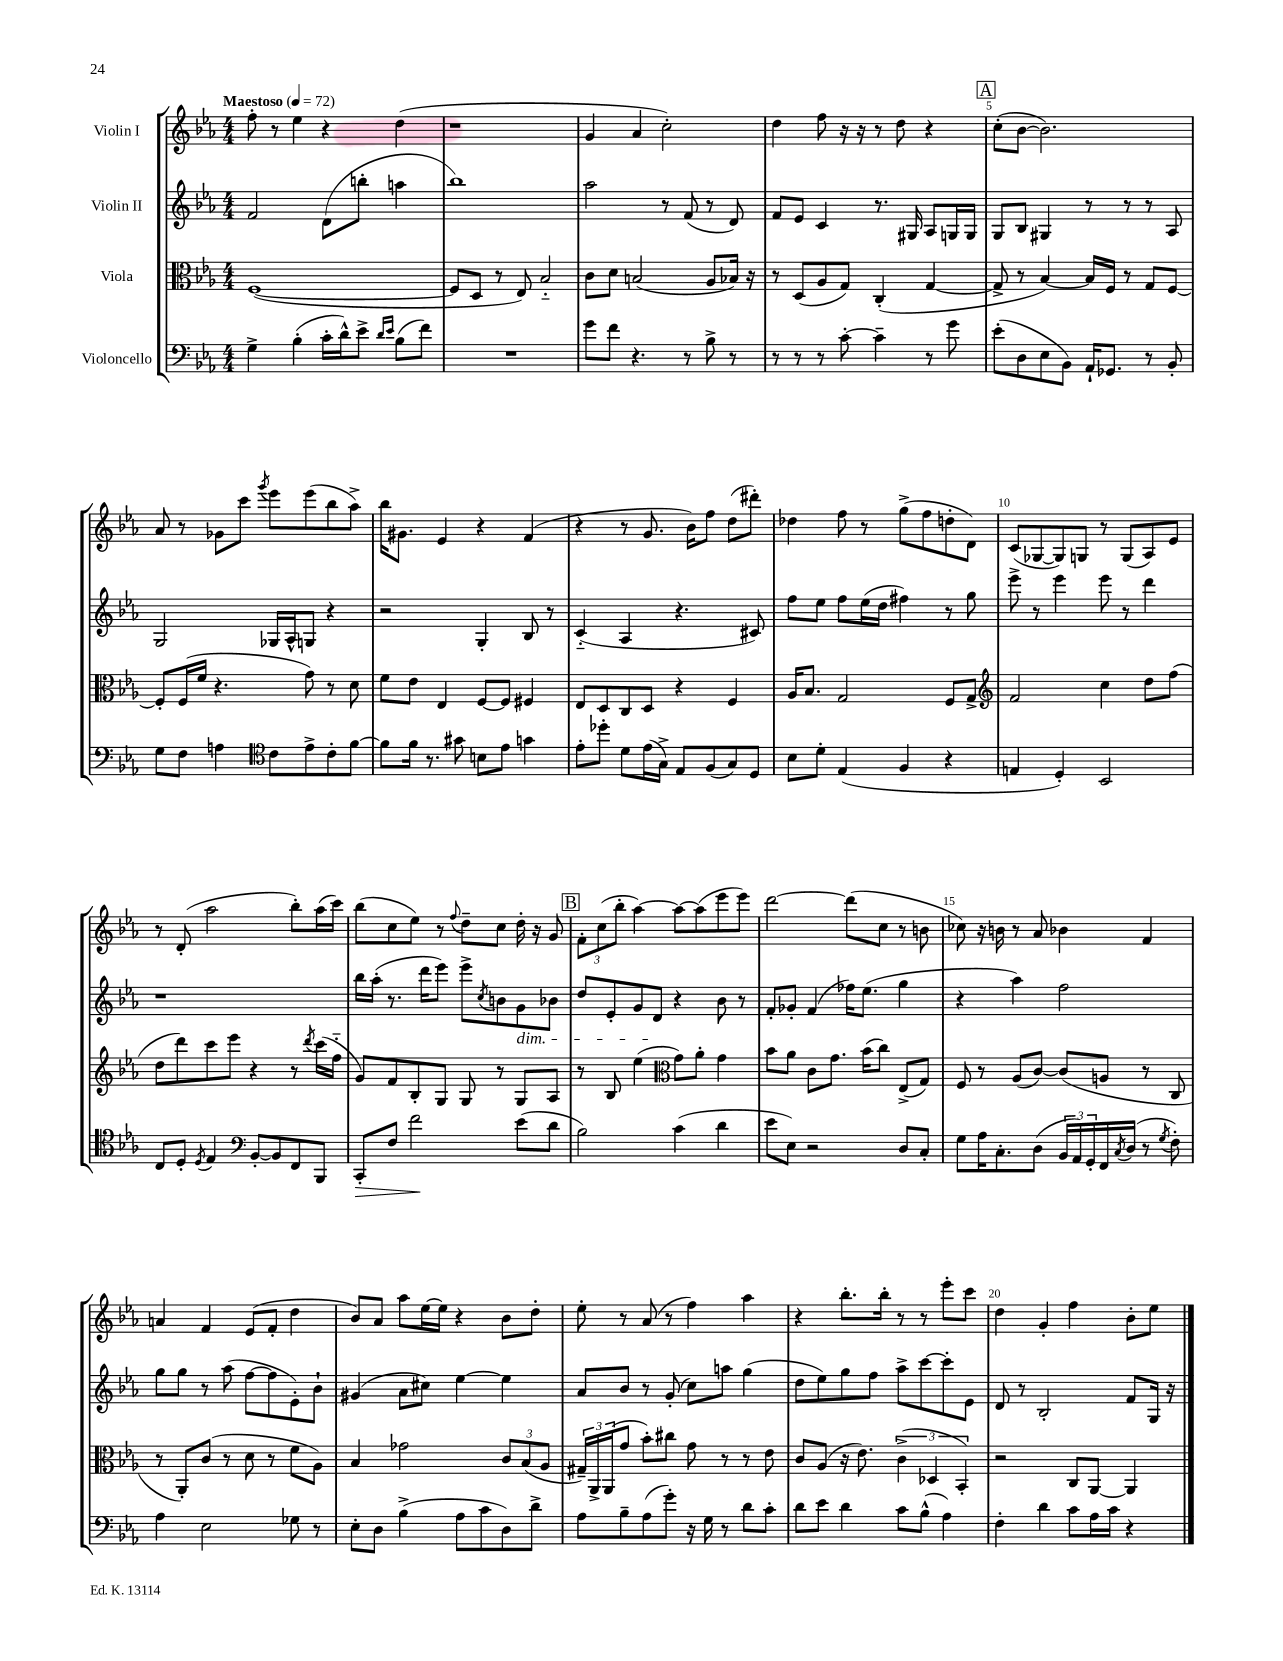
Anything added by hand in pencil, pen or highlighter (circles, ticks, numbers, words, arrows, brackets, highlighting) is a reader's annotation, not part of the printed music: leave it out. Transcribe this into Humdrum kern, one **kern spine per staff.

**kern	**kern	**kern	**kern
*staff4	*staff3	*staff2	*staff1
*clefF4	*clefC3	*clefG2	*clefG2
*k[b-e-a-]	*k[b-e-a-]	*k[b-e-a-]	*k[b-e-a-]
*M4/4	*M4/4	*M4/4	*M4/4
*MM72	*MM72	*MM72	*MM72
4G^\	([1F	2f/	8ff'\
.	.	.	8r
(4B-'\	.	.	4ee-\
16c'\LL	.	(8d\L	4r
16d^^\J)	.	.	.
8e-^\J	.	8bb'\J	.
16qqd/LL	.	.	.
16qqe-/JJ	.	.	.
(8B-\L	.	4aa\	(4dd\
8f\J)	.	.	.
=	=	=	=
1r	8F/]L	1bb-)	1r
.	8D/J	.	.
.	8r	.	.
.	8E-/)	.	.
.	2B-'~/	.	.
=	=	=	=
8g\L	8c\L	2aa-\	4g/
8f\J	8d\J	.	.
4.r	(2B/	.	4a-/
.	.	8r	2cc'\)
8r	.	(8f/	.
8B-^\	8A-/L	8r	.
8r	16B-/Jk)	8d/)	.
.	16r	.	.
=	=	=	=
8r	8r	8f/L	4dd\
8r	(8D/L	8e-/J	.
8r	8A-/	4c/	8ff\
[8c'\	8G/J)	.	16r
.	.	.	16r
4c~\]	(4C'/	8.r	8r
.	.	.	8dd\
.	.	16G#/	.
8r	[4G/	8A-/L	4r
8g\	.	16G/L	.
.	.	16G/JJ	.
=	=	=	=
(8e-'\L	8G^/]	8G/L	(8cc'\L
8D\	8r	8B-/J	[8b-\J
8E-\	[4B-/)	4G#/	2.b-\])
8BB-\J)	.	.	.
16AA-`/LK	16B-/]LL	8r	.
8.GG-/J	16F/JJ	.	.
.	8r	8r	.
8r	8G/L	8r	.
8BB-'/	[8F/J	8A-/	.
=	=	=	=
8G\L	8F'/]L	2G/	8a-/
8F\J	(16F/L	.	8r
.	16f/JJ	.	.
4A\	4.r	.	8g-\L
.	.	.	8ccc\J
*clefC4	*	*	*
.	.	.	8qggg/
8c\L	.	16G-/LL	8eee-\L
.	.	16A-^^/J	.
8e-^\	8g\)	8G/J	(8eee-\
8c'\	8r	4r	8bb-\
[8f\J	8d\	.	8aa-^\J)
=	=	=	=
8f\]L	8f\L	2r	16bb-\LK
.	.	.	8.g#\J
16f\Jk	8e-\J	.	.
8.r	.	.	.
.	4E-/	.	4e-/
8g#\	.	.	.
8B\L	[8F/L	4G'/	4r
8e-\J	8F/]J	.	.
4g\	4F#/	8B-/	(4f/
.	.	8r	.
=	=	=	=
8e-'\L	8E-/L	(4c'~/	4r
8dd-'\J	8D/	.	.
8d\L	8C/	4A-/	8r
(16e-\L	8D/J	.	8.g/
16G^\JJ)	.	.	.
8E-/L	4r	4.r	.
.	.	.	16b-\LK)
(8F/	.	.	8ff\J
8G/)	4F/	.	(8dd\L
8D/J	.	8c#/)	8ddd#'\J)
=	=	=	=
8B-\L	16A-/LK	8ff\L	4dd-\
.	8.B-/J	.	.
8d'\J	.	8ee-\J	.
(4E-/	2G/	8ff\L	8ff\
.	.	(16ee-\L	8r
.	.	16dd\JJ	.
4F/	.	4ff#\)	(8gg^\L
.	.	.	8ff\
4r	8F/L	8r	8dd'\
.	8G^/J	8gg\	8d\J)
=	=	=	=
*	*clefG2	*	*
4E/	2f/	8eee-^\	(8c/L
.	.	8r	[8G-/
4D'/)	.	4eee-\	8G-/])
.	.	.	8G/J
2BB-/	4cc\	8eee-\	8r
.	.	8r	(8G/L
.	8dd\L	4ddd\	8A-/)
.	(8ff\J	.	8e-/J
=	=	=	=
8C/L	8dd\L	1r	8r
8D'/J	8ddd\)	.	(8d'/
8qD/	.	.	.
4E-/	8ccc\	.	2aa-\
.	8eee-\J	.	.
*clefF4	*	*	*
[8BB-'/L	4r	.	.
8BB-/]	.	.	.
8FF/	8r	.	8bb-'\L)
.	8qddd/	.	.
8BBB-/J	(16ccc\LL	.	(16aa-\L
.	16ff'~\JJ	.	16ccc\JJ)
=	=	=	=
8CC'/L	8g/L)	16bb-\LL	(8bb-\L
.	.	(16aa-'\JJ	.
8F/J	8f/	8.r	8cc\
2f\	8B-'/	.	8ee-\J)
.	.	16ddd\LK	.
.	8G/J	8eee-\J)	8r
.	.	.	8qqff/
.	8G/	8eee-^\L	8dd~\L
.	.	8qcc/	.
.	8r	8b\	8cc\J
(8e-\L	8G/L	8g\	16dd'\
.	.	.	16r
8d\J	8A-/J	8b-\J	8g/
=	=	=	=
2B-\)	8r	8dd/L	12f'\L
.	.	.	(12cc\
.	8B-/	8e-'/	.
.	.	.	12bb-'\J
.	(4ee-\	8g/	[4aa-\)
.	.	8d/J	.
*	*clefC3	*	*
(4c\	8g\L)	4r	8aa-\_L
.	8a-'\J	.	(8aa-\]
4d\	4g\	8b-\	8eee-\
.	.	8r	8eee-\J)
=	=	=	=
8e-\L	8b-\L	8f'/L	[2ddd\
8E-\J)	8a-\J	8g-'/J	.
2r	8c\L	(4f/	.
.	8.g\J	.	.
.	.	16ff-\LK)	(8ddd\]L
.	(16b-\LK	(8.ee-\J	.
.	8cc\J)	.	8cc\J
8D/L	(8E-^/L	4gg\	8r
8C'/J	8G/J)	.	8b\
=	=	=	=
8G\L	8F/	4r	8cc-\)
16A-\K	8r	.	16r
8.C'\	.	.	16b\
.	(8A-/L	4aa-\)	8r
(8D\J	[8c/J)	.	8a-/
24BB-/LL	(8c/]L	2ff\	4b-\
24AA-/)	.	.	.
24GG'/	.	.	.
16FF/	8A/J	.	.
8qC/	.	.	.
(16D/JJ	.	.	.
8r	8r	.	4f/
8qG/	.	.	.
8F'\)	8C/	.	.
=	=	=	=
4A-\	8r	8gg\L	4a/
.	8AA-'/L)	8gg\J	.
2E-\	(8c/J	8r	4f/
.	8r	(8aa-\	.
.	8d\	[8ff\L	(8e-/L
.	8r	8ff\]	8f'/J
8G-\	8f\L	8e-'\)	4dd\
8r	8A-\J)	8b-`\J	.
=	=	=	=
8E-'\L	4B-/	(4g#/	8b-/L)
8D\J	.	.	8a-/J
(4B-^\	2g-\	8a-\L	8aa-\L
.	.	8cc#\J)	[16ee-\L
.	.	.	16ee-\]JJ
8A-\L	.	[4ee-\	4r
8c\	.	.	.
8D\)	12c/L	4ee-\]	8b-\L
.	(12B-/	.	.
8d^\J	.	.	8dd'\J
.	12A-/J	.	.
=	=	=	=
8A-\L	24G#~/LL)	8a-/L	8ee-'\
.	24AA-^/	.	.
.	(24AA-/J	.	.
8B-~\	8g/J	8b-/J	8r
(8A-\	8b-'\L)	8r	(8a-/
8g'\J)	8cc#\J	(8g'/	8r
16r	8g\	8cc\L)	4ff\)
16G\	.	.	.
8r	8r	8aa\J	.
8d\L	8r	(4gg\	4aa-\
8c'\J	8e-\	.	.
=	=	=	=
8d\L	8c/L	8dd\L	4r
8e-\J	(8A-/J	8ee-\)	.
4d\	16r	8gg\	8.bb-'\L
.	8.e-\)	.	.
.	.	8ff\J	.
.	.	.	16bb-'\Jk
8c\L	(6c^\	8aa-^\L	8r
(8B-^^\J	.	[8ccc\	8r
.	6D-/	.	.
4A-\)	.	8ccc'\]	8eee-'\L
.	6BB-'/)	.	.
.	.	8e-\J	8ccc\J
=	=	=	=
4F'\	2r	8d/	4dd\
.	.	8r	.
4d\	.	2B-'/	4g'/
8c\L	8C/L	.	4ff\
16A-\L	[8AA-/J	.	.
16c\JJ	.	.	.
4r	4AA-/]	8f/L	8b-'\L
.	.	16G/Jk	8ee-\J
.	.	16r	.
==	==	==	==
*-	*-	*-	*-
